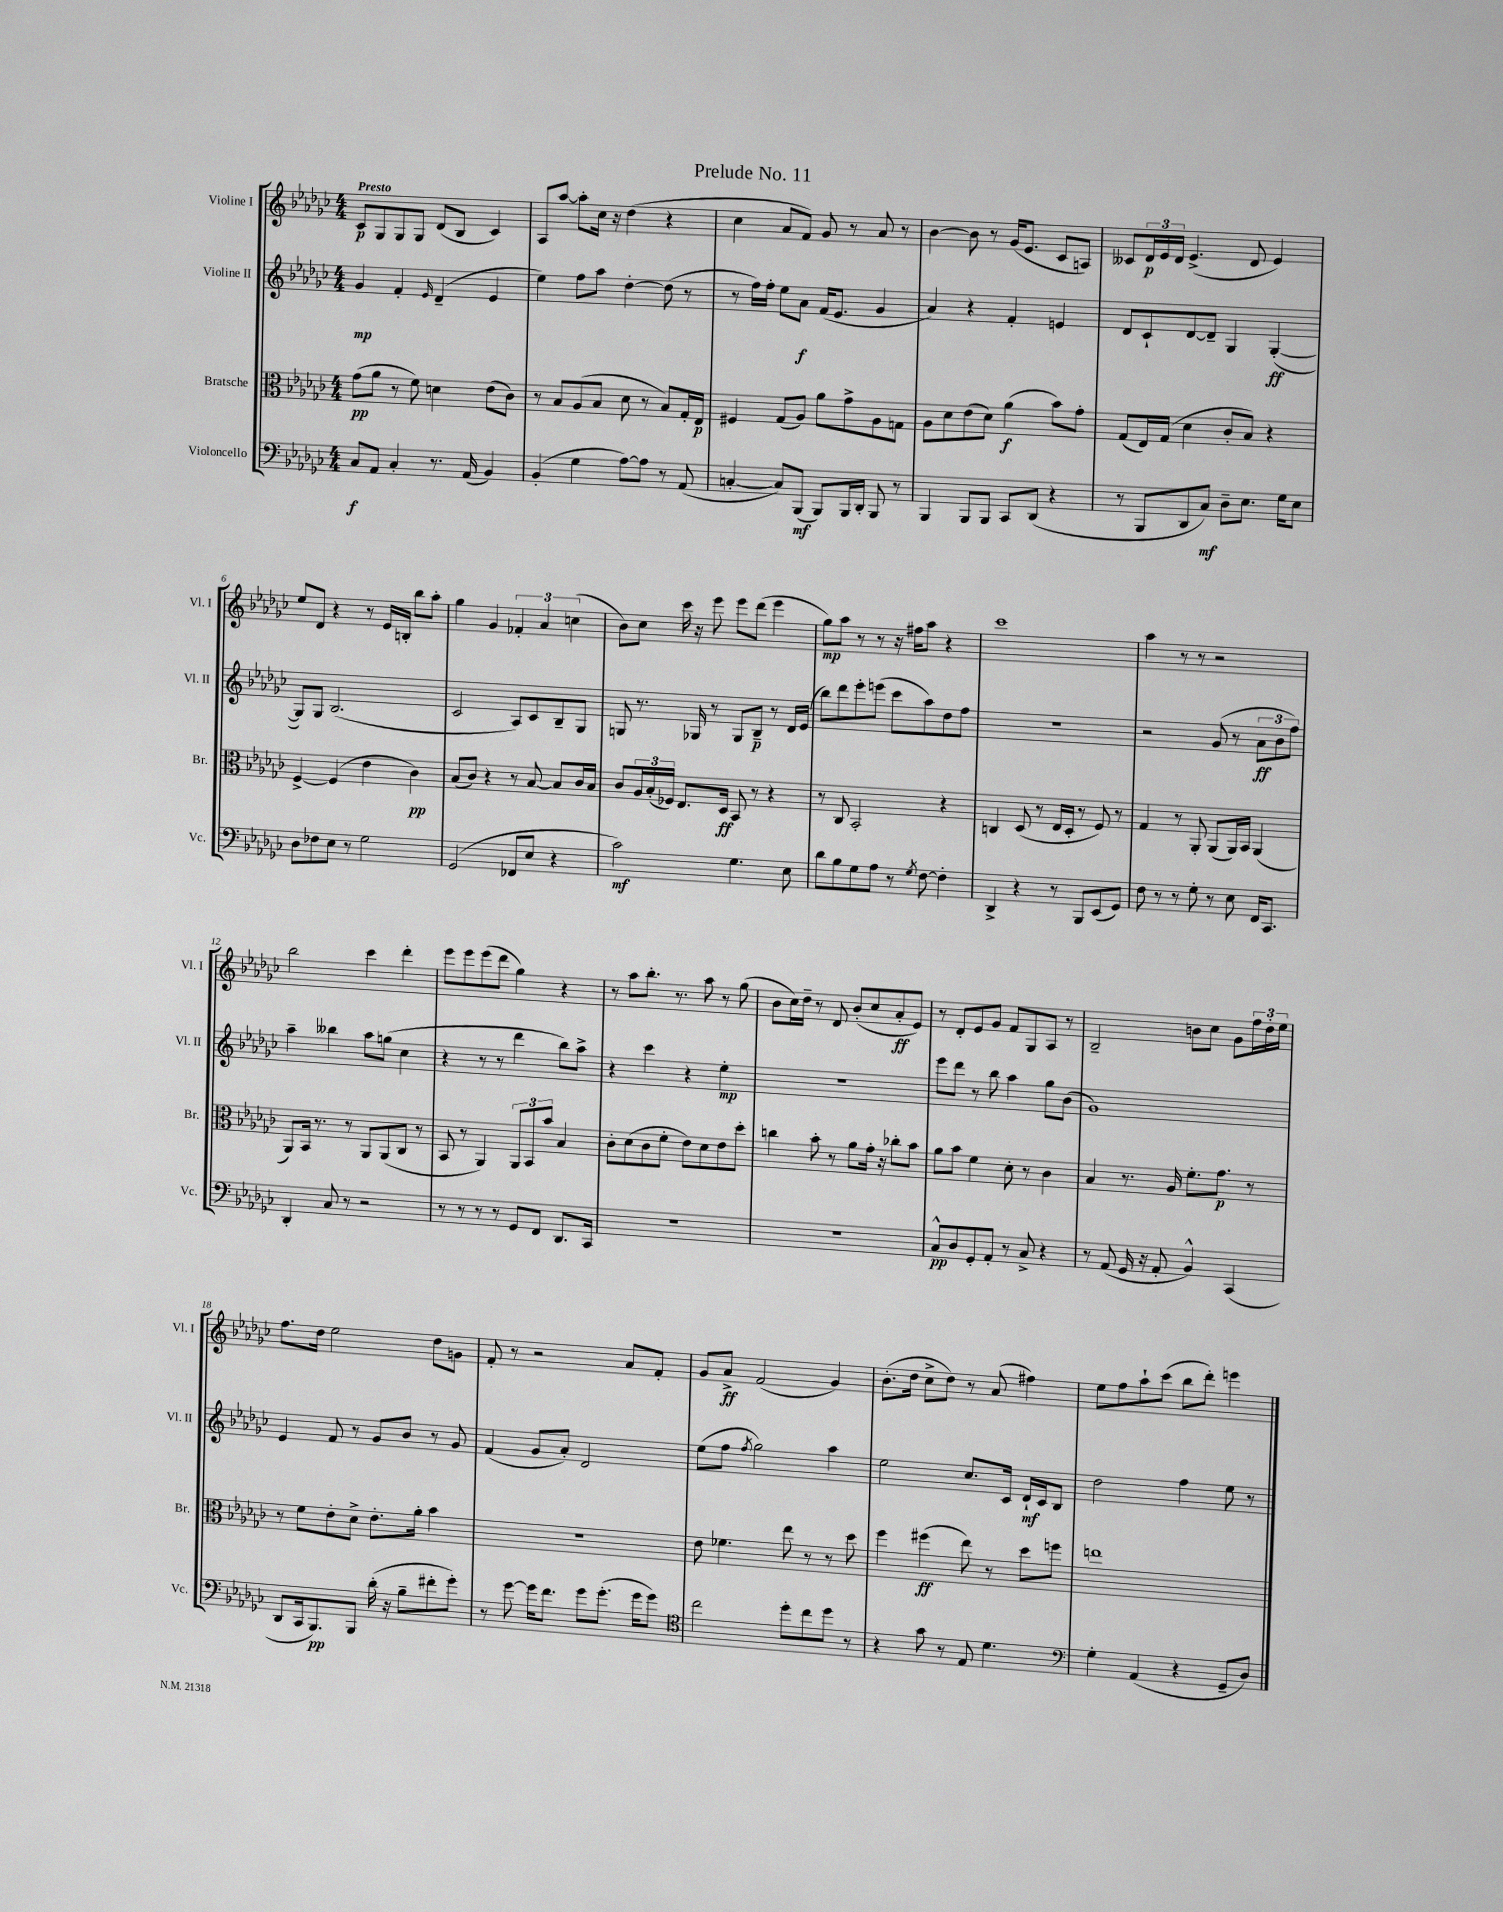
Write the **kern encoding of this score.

**kern	**kern	**kern	**kern
*staff4	*staff3	*staff2	*staff1
*clefF4	*clefC3	*clefG2	*clefG2
*k[b-e-a-d-g-c-]	*k[b-e-a-d-g-c-]	*k[b-e-a-d-g-c-]	*k[b-e-a-d-g-c-]
*M4/4	*M4/4	*M4/4	*M4/4
8C-/L	(8g-\L	4g-/	8c-/L
8AA-/J	8a-\J	.	8G-/
4C-'/	8r	4f'/	8G-/
.	8f\)	.	8G-/J
.	.	16qqe-/	.
8.r	4d\	(4d-~/	(8d-/L
.	.	.	8B-/J
(16AA-/	.	.	.
4BB-/)	(8e-\L	4e-/	4c-/)
.	8c-\J)	.	.
=	=	=	=
(4BB-'/	8r	4ee-\)	8A-/L
.	8B-/L	.	[8aa-/J
4G-\	(8A-/	8ff\L	8aa-'\]L
.	8B-/J	8aa-\J	16cc-\Jk
.	.	.	16r
[8A-\L)	8d-\	[4dd-'\	(4dd-\
8A-\]J	8r	.	.
8r	8B-/L)	(8dd-\]	4r
(8AA-/	16G-'/L	8r	.
.	16E-/JJ	.	.
=	=	=	=
[4C'/	4F#/	8r	4cc-\
.	.	16ff\LL)	.
.	.	16ff'\JJ	.
8C/]L)	(8G-/L	8ee-\L	8a-/L
(8BBB-/J	8A-/J)	8a-\J	8f/J)
8BBB-/L)	8a-\L	(16f/LK	8g-/
.	.	8.e-/J	.
16BBB-/L	8g-^\	.	8r
16DD-'/JJ	.	.	.
8BBB-/	8A-\	4g-/	8a-/
8r	8G\J	.	8r
=	=	=	=
4BBB-/	8A-\L	4a-/)	[4b-\
.	8d-\	.	.
8BBB-/L	(8e-\	4r	8b-\]
8BBB-/J	8d-\J)	.	8r
8CC-/L	(4a-\	4f'/	(16g-/LK
.	.	.	8.e-/J
(8DD-/J	.	.	.
4r	8b-\L)	4e/	8c-/L
.	8g-'\J	.	8A/J)
=	=	=	=
8r	(8G-/L	8d-/L	8c--/L
8BBB-/L	16E-/L)	8c-`/	24d-/L
.	.	.	24e-/
.	(16G-/JJ	.	.
.	.	.	24d-/JJ
8DD-/	4d-\	[8d-/	(4.e-^/
8C-/J)	.	8d-~/]J	.
8D-~\L	8c-'/L	4G-/	.
8.E-\J	8B-/J)	.	8d-/
.	4r	([4G-'/	4e-/)
16G-\LK	.	.	.
8E-\J	.	.	.
=	=	=	=
8D-\L	[4F^/	8G-/]L)	8ee-/L
8F-\	.	8G-/J	8d-/J
8E-\J	(4F/]	(2.B-/	4r
8r	.	.	.
2G-\	4e-\	.	8r
.	.	.	16e-/LL
.	.	.	16B'/JJ
.	4c-\)	.	8bb-\L
.	.	.	8aa-'\J
=	=	=	=
(2GG-/	(8B-/L	2c-/	4gg-\
.	8c-/J)	.	.
.	4r	.	4g-/
8FF-/L	8r	8A-/L)	6f-'/
8E-/J	[8B-/	8c-/	.
.	.	.	6a-/
4r	8B-/]L	8B-~/	.
.	.	.	(6cc\
.	16c-/L	8G-/J	.
.	16B-/JJ	.	.
=	=	=	=
2c-\)	8c-/L	8G/	8b-\L)
.	24A-/L	8.r	8cc-\J
.	(24B-'/	.	.
.	24F-/JJ)	.	.
.	8.E-/L	.	16ccc-\
.	.	16G-/	16r
.	.	8r	8eee-\
.	16D-/Jk	.	.
4.G-\	8BB-/	8G-/L	8eee-\L
.	8r	8B-~/J	(8ddd-\J
.	4r	8r	4eee-\
8E-\	.	16d-/LL	.
.	.	(16e-/JJ	.
=	=	=	=
8d-\L	8r	8bb-\L)	8gg-\L)
8B-\	8C-/	8ddd-\	8aa-\J
8G-\	2BB-'/	8eee-'\	8r
8A-\J	.	(8eee\J	8r
8r	.	8ccc-\L	16r
.	.	.	16ff#\LK
8qG-/	.	.	.
[8F\	.	8aa-\)	8aa-\J
4F'\]	4r	8dd-\	4r
.	.	8ff\J	.
=	=	=	=
4DD-^/	4C/	1r	1ccc-
4r	(8D-/	.	.
.	8r	.	.
8r	16E-/LL	.	.
.	16D-'/JJ	.	.
8BBB-/L	8r	.	.
(8EE-/	8F/)	.	.
8GG-/J)	8r	.	.
=	=	=	=
8F\	4G-/	2r	4aa-\
8r	.	.	.
8r	8r	.	8r
8G-'\	8AA-'/	.	8r
8r	(8AA-/L	(8g-/	2r
8E-\	16AA-/L)	8r	.
.	16BB-/JJ	.	.
16FF/LK	(4AA-/	12a-\L	.
8.CC-/J	.	.	.
.	.	12b-\	.
.	.	12ff\J)	.
=	=	=	=
4DD-'/	8AA-/L)	4aa-~\	2bb-\
.	16BB-/Jk	.	.
.	8.r	.	.
8C-/	.	4bb--\	.
8r	8r	.	.
2r	8AA-/L	8aa-\L	4ccc-\
.	(8AA-/	(8gg\J	.
.	8C-/J	4cc-\	4ddd-'\
.	8r	.	.
=	=	=	=
8r	8BB-/	4r	8eee-\L
8r	8r	.	8eee-\
8r	4AA-/)	8r	(8eee-\
8r	.	8r	8ddd-\J
8GG-/L	12AA-/L	4ddd-\	4gg-\)
.	12BB-/	.	.
8FF/J	.	.	.
.	12b-/J	.	.
8.DD-/L	4B-/	8bb-\L)	4r
.	.	8aa-^\J	.
16CC-/Jk	.	.	.
=	=	=	=
1r	8c-'\L	4r	8r
.	(8d-\	.	8aa-\L
.	8c-\	4ccc-\	8.bb-'\J
.	8f'\J	.	.
.	.	.	8.r
.	8e-\L)	4r	.
.	8d-\	.	8aa-\
.	8e-\	4ee-'\	8r
.	8dd-'\J	.	(8gg-\
=	=	=	=
1r	4cc\	1r	8b-\L
.	.	.	16cc-\L)
.	.	.	16dd-~\JJ
.	8b-'\	.	8r
.	8r	.	8d-/
.	8a-\L	.	(8b-'/L
.	16g-'\Jk	.	8cc-/
.	16r	.	.
.	8cc-'\L	.	8a-'/
.	8b-\J	.	8e-/J)
=	=	=	=
8C-^^/L	8a-\L	8eee-\L	8r
8D-/	8b-\J	8ddd-\J	8d-'/L
8GG-'/	4f\	8r	8e-/
8AA-'/J	.	8bb-\	8g-/J
8r	8d-'\	4aa-\	8f/L
8C-^/	8r	.	8G-/
4r	4c-\	8gg-\L	8A-/J
.	.	(8b-\J	8r
=	=	=	=
8r	4B-/	1g-)	2B-~/
(8AA-/	.	.	.
16GG-/	8.r	.	.
16r	.	.	.
8AA-'/	.	.	.
.	16A-/	.	.
4BB-^^/)	8.f'\L	.	8b\L
.	.	.	8cc-\J
.	8.g-\J	.	.
(4CC-/	.	.	8g-\L
.	8r	.	24ff\L
.	.	.	24dd-'\
.	.	.	24ee-\JJ
=	=	=	=
8DD-/L	8r	4e-/	8.ff\L
16CC-/k	8f\L	.	.
8.BBB-/)	.	.	16dd-\Jk
.	8e-'\	8f/	2ee-\
8BBB-/J	8d-^\J	8r	.
(16d-'\	8.e-'\L	8g-/L	.
16r	.	.	.
8B-~\L	.	8b-/J	.
.	16a-'\Jk	.	.
8f#'\	4b-\	8r	8dd-\L
8g-'\J)	.	8g-/	8g\J
=	=	=	=
8r	1r	(4f/	8f'/
[8g-\	.	.	8r
16g-\]LK	.	8g-/L	2r
8.f\J	.	.	.
.	.	8a-'/J)	.
8g-\L	.	2d-/	.
(8.g-'\J	.	.	.
.	.	.	8a-/L
16g-\LK	.	.	.
8g-\J)	.	.	8f'/J
=	=	=	=
*clefC4	*	*	*
2cc-\	8e-\	(8ee-\L	8g-/L
.	4.f-\	8ff\J	8a-^/J
.	.	8qff/	.
.	.	2gg-\)	(2f/
8dd-'\L	8ee-\	.	.
8cc-\	8r	.	.
8dd-\J	8r	4aa-\	4g-/)
8r	8dd-\	.	.
=	=	=	=
4r	4ff\	2ee-\	(8.b-'\L
.	.	.	16dd-\Jk
8g-\	(4ff#\	.	8cc-^\L
8r	.	.	8dd-\J)
8E-/	8ee-\)	8.cc-/L	8r
4.d-\	8r	.	(8a-/
.	.	16c-/Jk	.
.	8dd-\L	16d-`/LL	4ff#\)
.	.	16c-/J	.
.	8ff\J	8B-/J	.
=	=	=	=
*clefF4	*	*	*
4G-'\	1ee	2dd-\	8ee-\L
.	.	.	8ff\
(4AA-/	.	.	8aa-`\
.	.	.	(8ccc-\J
4r	.	4ff\	8bb-\L
.	.	.	8ddd-'\J)
8GG-~/L	.	8ee-\	4eee\
8D-/J)	.	8r	.
==	==	==	==
*-	*-	*-	*-
